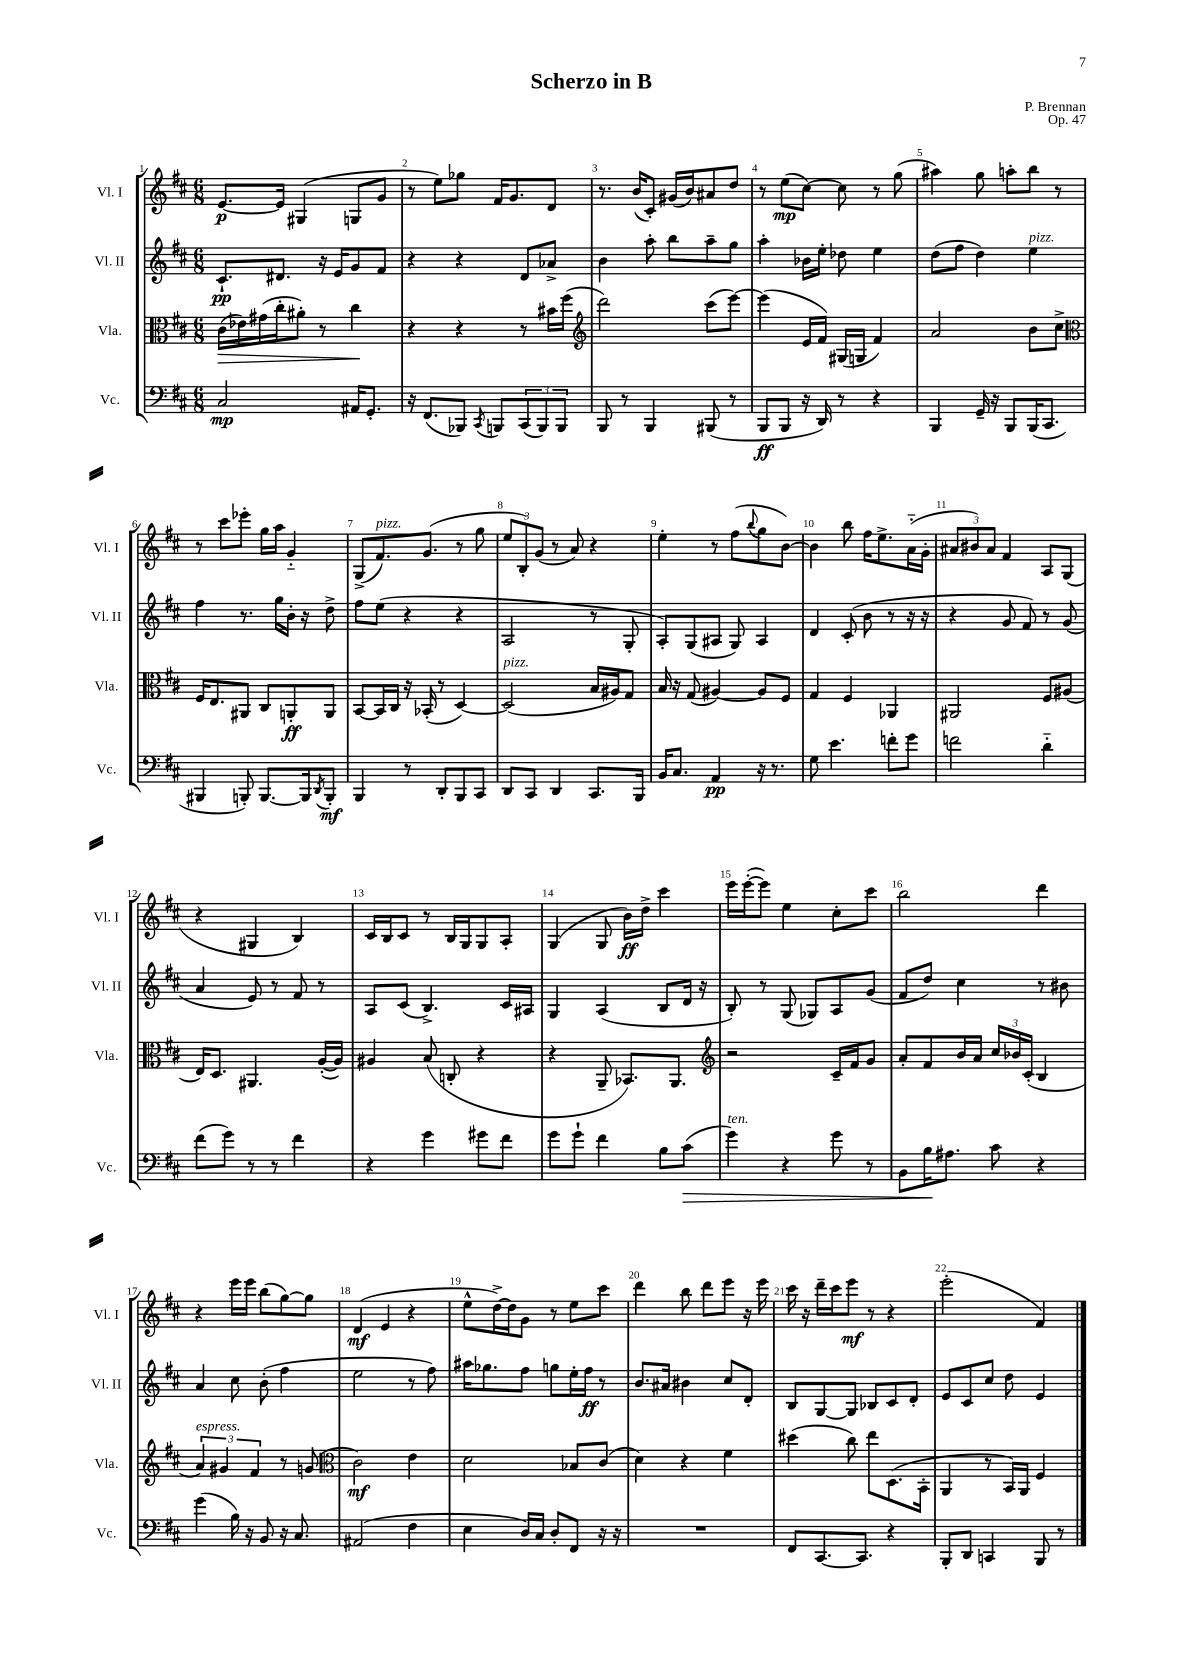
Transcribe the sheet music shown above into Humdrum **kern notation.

**kern	**dynam	**kern	**dynam	**kern	**dynam	**kern	**dynam
*part4	*part4	*part3	*part3	*part2	*part2	*part1	*part1
*staff4	*staff4	*staff3	*staff3	*staff2	*staff2	*staff1	*staff1
*I"Vc.	*	*I"Vla.	*	*I"Vl. II	*	*I"Vl. I	*
*I'Vc.	*	*I'Vla.	*	*I'Vl. II	*	*I'Vl. I	*
*clefF4	*	*clefC3	*	*clefG2	*	*clefG2	*
*k[f#c#]	*	*k[f#c#]	*	*k[f#c#]	*	*k[f#c#]	*
*M6/8	*	*M6/8	*	*M6/8	*	*M6/8	*
=1	=1	=1	=1	=1	=1	=1	=1
!	!	!	!LO:HP:b	!	!	!	!
2C#/	mp	(16c#\LL	>	8.c#`/L	pp	[8.e/L	p
.	.	16e-X\)	.	.	.	.	.
.	.	(16g#X\	.	.	.	.	.
.	.	16cc#'\J	.	8.d#X/J	.	16e/Jk]	.
.	.	8a#X'\J)	.	.	.	(4G#X/	.
.	.	8r	.	16r	.	.	.
.	.	.	.	16e/KL	.	.	.
16AA#X/KL	.	4cc#\	.	8g/	.	8Gn/L	.
8.GG'/J	.	.	.	.	.	.	.
.	.	.	.	8f#/J	.	8g/J	.
.	.	.	]	.	.	.	.
=2	=2	=2	=2	=2	=2	=2	=2
16r	.	4r	.	4r	.	8r	.
(8.FF#/L	.	.	.	.	.	.	.
.	.	.	.	.	.	8ee\L)	.
8BBB-X/J)	.	4r	.	4r	.	8gg-X\J	.
8qCC#/	.	.	.	.	.	.	.
8BBBn/L	.	.	.	.	.	16f#/KL	.
.	.	.	.	.	.	8.g/	.
(12CC#/	.	8r	.	8d/L	.	.	.
12BBB/)	.	.	.	.	.	.	.
.	.	16b#X\LL	.	8a-X^/J	.	8d/J	.
12BBB/J	.	.	.	.	.	.	.
.	.	(16ff#\JJ	.	.	.	.	.
=3	=3	=3	=3	=3	=3	=3	=3
*	*	*clefG2	*	*	*	*	*
8BBB/	.	2ddd\)	.	4b\	.	8.r	.
8r	.	.	.	.	.	.	.
.	.	.	.	.	.	(16b/KL	.
4BBB/	.	.	.	8aa'\	.	8c#'/J)	.
.	.	.	.	8bb\L	.	(16g#X/LL	.
.	.	.	.	.	.	16b/J)	.
(8BBB#X/	.	(8ccc#\L	.	8aa~\	.	8a#X/	.
8r	.	[8eee\J)	.	8gg\J	.	8dd/J	.
=4	=4	=4	=4	=4	=4	=4	=4
8BBB/L	ff	(4eee\]	.	4aa'\	.	8r	.
8BBB/J	.	.	.	.	.	(8ee\L	mp
16r	.	16e/LL	.	16b-X\LL	.	[8cc#\J)	.
16DD/)	.	16f#/JJ)	.	16ee'\JJ	.	.	.
8r	.	(16G#X/LL	.	8dd-X\	.	8cc#\]	.
.	.	16Gn/JJ	.	.	.	.	.
4r	.	4f#/)	.	4ee\	.	8r	.
.	.	.	.	.	.	(8gg\	.
=5	=5	=5	=5	=5	=5	=5	=5
4BBB/	.	2a/	.	(8dd\L	.	4aa#X\)	.
.	.	.	.	8ff#\J	.	.	.
16GG~/	.	.	.	4dd\)	.	8gg\	.
16r	.	.	.	.	.	.	.
8BBB/L	.	.	.	.	.	8aan'\L	.
!	!	!	!	!LO:TX:a:i:t=pizz.	!	!	!
(16BBB/K	.	8b\L	.	4ee\	.	8bb\J	.
8.CC#/J	.	.	.	.	.	.	.
.	.	8cc#^\J	.	.	.	8r	.
!!LO:LB:g=z
=6	=6	=6	=6	=6	=6	=6	=6
*	*	*clefC3	*	*	*	*	*
4BBB#X/	.	16F#/KL	.	4ff#\	.	8r	.
.	.	8.E/	.	.	.	.	.
.	.	.	.	.	.	8ccc#\L	.
8BBBn'/)	.	8AA#X/J	.	8.r	.	8eee-X'\J	.
[8.BBB/L	.	8C#/L	.	.	.	16gg\LL	.
.	.	.	.	16gg\LL	.	16aa\JJ	.
.	.	8AAn'/	ff	16b'\JJ	.	4g/	.
16BBB/k]	.	.	.	16r	.	.	.
8qDD/	.	.	.	.	.	.	.
8BBB'/J	mf	8AA/J	.	8dd^\	.	.	.
=7	=7	=7	=7	=7	=7	=7	=7
4BBB/	.	[8BB/L	.	8ff#\L	.	(8G^/L	.
!	!	!	!	!	!	!LO:TX:a:i:t=pizz.	!
.	.	16BB/L]	.	(8ee\J	.	8.f#/)	.
.	.	16C#/JJ	.	.	.	.	.
8r	.	16r	.	4r	.	.	.
.	.	(16BB-X'/	.	.	.	(8.g/J	.
8DD'/L	.	8r	.	.	.	.	.
8BBB/	.	[4D/)	.	4r	.	8r	.
8CC#/J	.	.	.	.	.	8gg\	.
=8	=8	=8	=8	=8	=8	=8	=8
!	!	!LO:TX:a:i:t=pizz.	!	!	!	!	!
8DD/L	.	(2D/]	.	2A/	.	12ee/L	.
.	.	.	.	.	.	12B'/)	.
8CC#/J	.	.	.	.	.	.	.
.	.	.	.	.	.	(12g/J	.
4DD/	.	.	.	.	.	8r	.
.	.	.	.	.	.	8a/)	.
8.CC#/L	.	16B/LL	.	8r	.	4r	.
.	.	16A#X/J)	.	.	.	.	.
.	.	8G/J	.	8G'/	.	.	.
16BBB/Jk	.	.	.	.	.	.	.
=9	=9	=9	=9	=9	=9	=9	=9
16BB/KL	.	16B/	.	8A'/L)	.	4ee'\	.
8.C#/J	.	16r	.	.	.	.	.
.	.	(8G/	.	(8G/	.	.	.
4AA/	pp	[4A#X/)	.	8A#X/J	.	8r	.
.	.	.	.	8G/)	.	(8ff#\L	.
.	.	.	.	.	.	8qqbb/	.
16r	.	8A#/L]	.	4A#/	.	8gg\	.
8.r	.	.	.	.	.	.	.
.	.	8F#/J	.	.	.	[8b\J)	.
=10	=10	=10	=10	=10	=10	=10	=10
8G\	.	4G/	.	4d/	.	4b\]	.
4.e\	.	.	.	.	.	.	.
.	.	4F#/	.	(8c#'/	.	8bb\	.
.	.	.	.	8b\	.	16ff#\KL	.
.	.	.	.	.	.	8.ee^\	.
8fn'\L	.	4AA-X/	.	8r	.	.	.
8g\J	.	.	.	16r	.	(16a\L	.
.	.	.	.	16r	.	16g'\JJ	.
=11	=11	=11	=11	=11	=11	=11	=11
2fn\	.	2AA#X/	.	4r	.	12a#X/L	.
.	.	.	.	.	.	12b#X/)	.
.	.	.	.	.	.	12a#/J	.
.	.	.	.	8g/	.	4f#/	.
.	.	.	.	8f#/)	.	.	.
4d\	.	8F#/L	.	8r	.	8A/L	.
.	.	(8A#X/J	.	(8g/	.	(8G/J	.
!!LO:LB:g=z
=12	=12	=12	=12	=12	=12	=12	=12
(8f#\L	.	16E/KL)	.	4a/	.	4r	.
.	.	8.D/J	.	.	.	.	.
8g\J)	.	.	.	.	.	.	.
8r	.	4.AA#X/	.	8e/)	.	4G#X/	.
8r	.	.	.	8r	.	.	.
4f#\	.	.	.	8f#/	.	4B/)	.
.	.	([16A'/LL	.	8r	.	.	.
.	.	16A/JJ])	.	.	.	.	.
=13	=13	=13	=13	=13	=13	=13	=13
4r	.	4A#X/	.	8A/L	.	16c#/LL	.
.	.	.	.	.	.	16B/J	.
.	.	.	.	(8c#/J	.	8c#/J	.
4g\	.	(8B/	.	4.B^/)	.	8r	.
.	.	8Cn'/	.	.	.	16B/LL	.
.	.	.	.	.	.	16G/J	.
8g#X\L	.	4r	.	.	.	8G/	.
8f#\J	.	.	.	16c#/LL	.	8A'/J	.
.	.	.	.	16A#X/JJ	.	.	.
=14	=14	=14	=14	=14	=14	=14	=14
8g\L	.	4r	.	4G/	.	(4G/	.
8g`\J	.	.	.	.	.	.	.
4f#\	.	8AA~/	.	(4A/	.	8G/	.
.	.	8.BB-X/L)	.	.	.	16b\LL)	ff
.	.	.	.	.	.	16dd^\JJ	.
8B\L	.	.	.	8B/L	.	4ccc#\	.
.	.	8.AA/J	.	.	.	.	.
!	!LO:HP:b	!	!	!	!	!	!
(8c#\J	>	.	.	16d/Jk	.	.	.
.	.	.	.	16r	.	.	.
=15	=15	=15	=15	=15	=15	=15	=15
*	*	*clefG2	*	*	*	*	*
!LO:TX:a:i:t=ten.	!	!	!	!	!	!	!
4g\)	.	2r	.	8B'/)	.	16eee\LL	.
.	.	.	.	.	.	([16eee'\J	.
.	.	.	.	8r	.	8eee\J])	.
4r	.	.	.	(8G/	.	4ee\	.
.	.	.	.	8G-X/L)	.	.	.
8g\	.	16c#~/LL	.	8A/	.	8cc#'\L	.
.	.	16f#/J	.	.	.	.	.
8r	.	8g/J	.	(8g/J	.	8ccc#\J	.
=16	=16	=16	=16	=16	=16	=16	=16
8BB\L	.	8a'/L	.	8f#/L	.	2bb\	.
16B\K	.	8f#/	.	8dd/J)	.	.	.
8.A#X\J	]	.	.	.	.	.	.
.	.	16b/L	.	4cc#\	.	.	.
.	.	16a/JJ	.	.	.	.	.
8c#\	.	24cc#/LL	.	.	.	.	.
.	.	24b-X/	.	.	.	.	.
.	.	(24c#'/JJ	.	.	.	.	.
4r	.	4B/	.	8r	.	4ddd\	.
.	.	.	.	8b#X\	.	.	.
!!LO:LB:g=z
=17	=17	=17	=17	=17	=17	=17	=17
!	!	!LO:TX:a:i:t=espress.	!	!	!	!	!
(4g\	.	6a/)	.	4a/	.	4r	.
.	.	6g#X/	.	.	.	.	.
16B\)	.	.	.	8cc#\	.	16eee\LL	.
16r	.	.	.	.	.	16eee\JJ	.
.	.	6f#/	.	.	.	.	.
8BB/	.	.	.	(8b'\	.	(8bb\L	.
16r	.	8r	.	4ff#\	.	[8gg\)	.
8.C#/	.	.	.	.	.	.	.
.	.	(8gn/	.	.	.	8gg\J]	.
=18	=18	=18	=18	=18	=18	=18	=18
*	*	*clefC3	*	*	*	*	*
(2AA#X/	.	2c#\)	mf	2ee\	.	(4d/	mf
.	.	.	.	.	.	4e/	.
4F#\	.	4e\	.	8r	.	4r	.
.	.	.	.	8ff#\)	.	.	.
=19	=19	=19	=19	=19	=19	=19	=19
4E\	.	2d\	.	16aa#X\KL	.	8ee^^\L	.
.	.	.	.	8.gg-X\	.	.	.
.	.	.	.	.	.	[16dd^\L)	.
.	.	.	.	.	.	16dd\J]	.
16D/LL)	.	.	.	8ff#\J	.	8g\J	.
16C#/JJ	.	.	.	.	.	.	.
8D'/L	.	.	.	8ggn\L	.	8r	.
8FF#/J	.	8B-X/L	.	16ee'\L	.	8ee\L	.
.	.	.	.	16ff#\JJ	ff	.	.
16r	.	(8c#/J	.	8r	.	8ccc#\J	.
16r	.	.	.	.	.	.	.
=20	=20	=20	=20	=20	=20	=20	=20
2.r	.	4d\)	.	8.b/L	.	4ddd\	.
.	.	.	.	16a#X/Jk	.	.	.
.	.	4r	.	4b#X\	.	8bb\	.
.	.	.	.	.	.	8ddd\L	.
.	.	4f#\	.	8cc#/L	.	8eee\J	.
.	.	.	.	8d'/J	.	16r	.
.	.	.	.	.	.	16eee\	.
=21	=21	=21	=21	=21	=21	=21	=21
8FF#/L	.	(4dd#X\	.	8B/L	.	16ccc#\	.
.	.	.	.	.	.	16r	.
[8.CC#/	.	.	.	[8G/	.	16ddd~\LL	.
.	.	.	.	.	.	16ccc#\J	.
.	.	8cc#\)	.	8G/J]	.	8eee\J	mf
8.CC#/J]	.	.	.	.	.	.	.
.	.	8ee\L	.	8B-X/L	.	8r	.
4r	.	(8.D\	.	8c#/	.	4r	.
.	.	.	.	8d'/J	.	.	.
.	.	16BB'\Jk	.	.	.	.	.
=22	=22	=22	=22	=22	=22	=22	=22
8BBB'/L	.	4AA/	.	8e/L	.	(2eee'\	.
8DD/J	.	.	.	8c#/	.	.	.
4CCn/	.	8r	.	8cc#/J	.	.	.
.	.	16BB/LL)	.	8dd\	.	.	.
.	.	16AA/JJ	.	.	.	.	.
8BBB/	.	4F#/	.	4e/	.	4f#/)	.
8r	.	.	.	.	.	.	.
==	==	==	==	==	==	==	==
*-	*-	*-	*-	*-	*-	*-	*-
